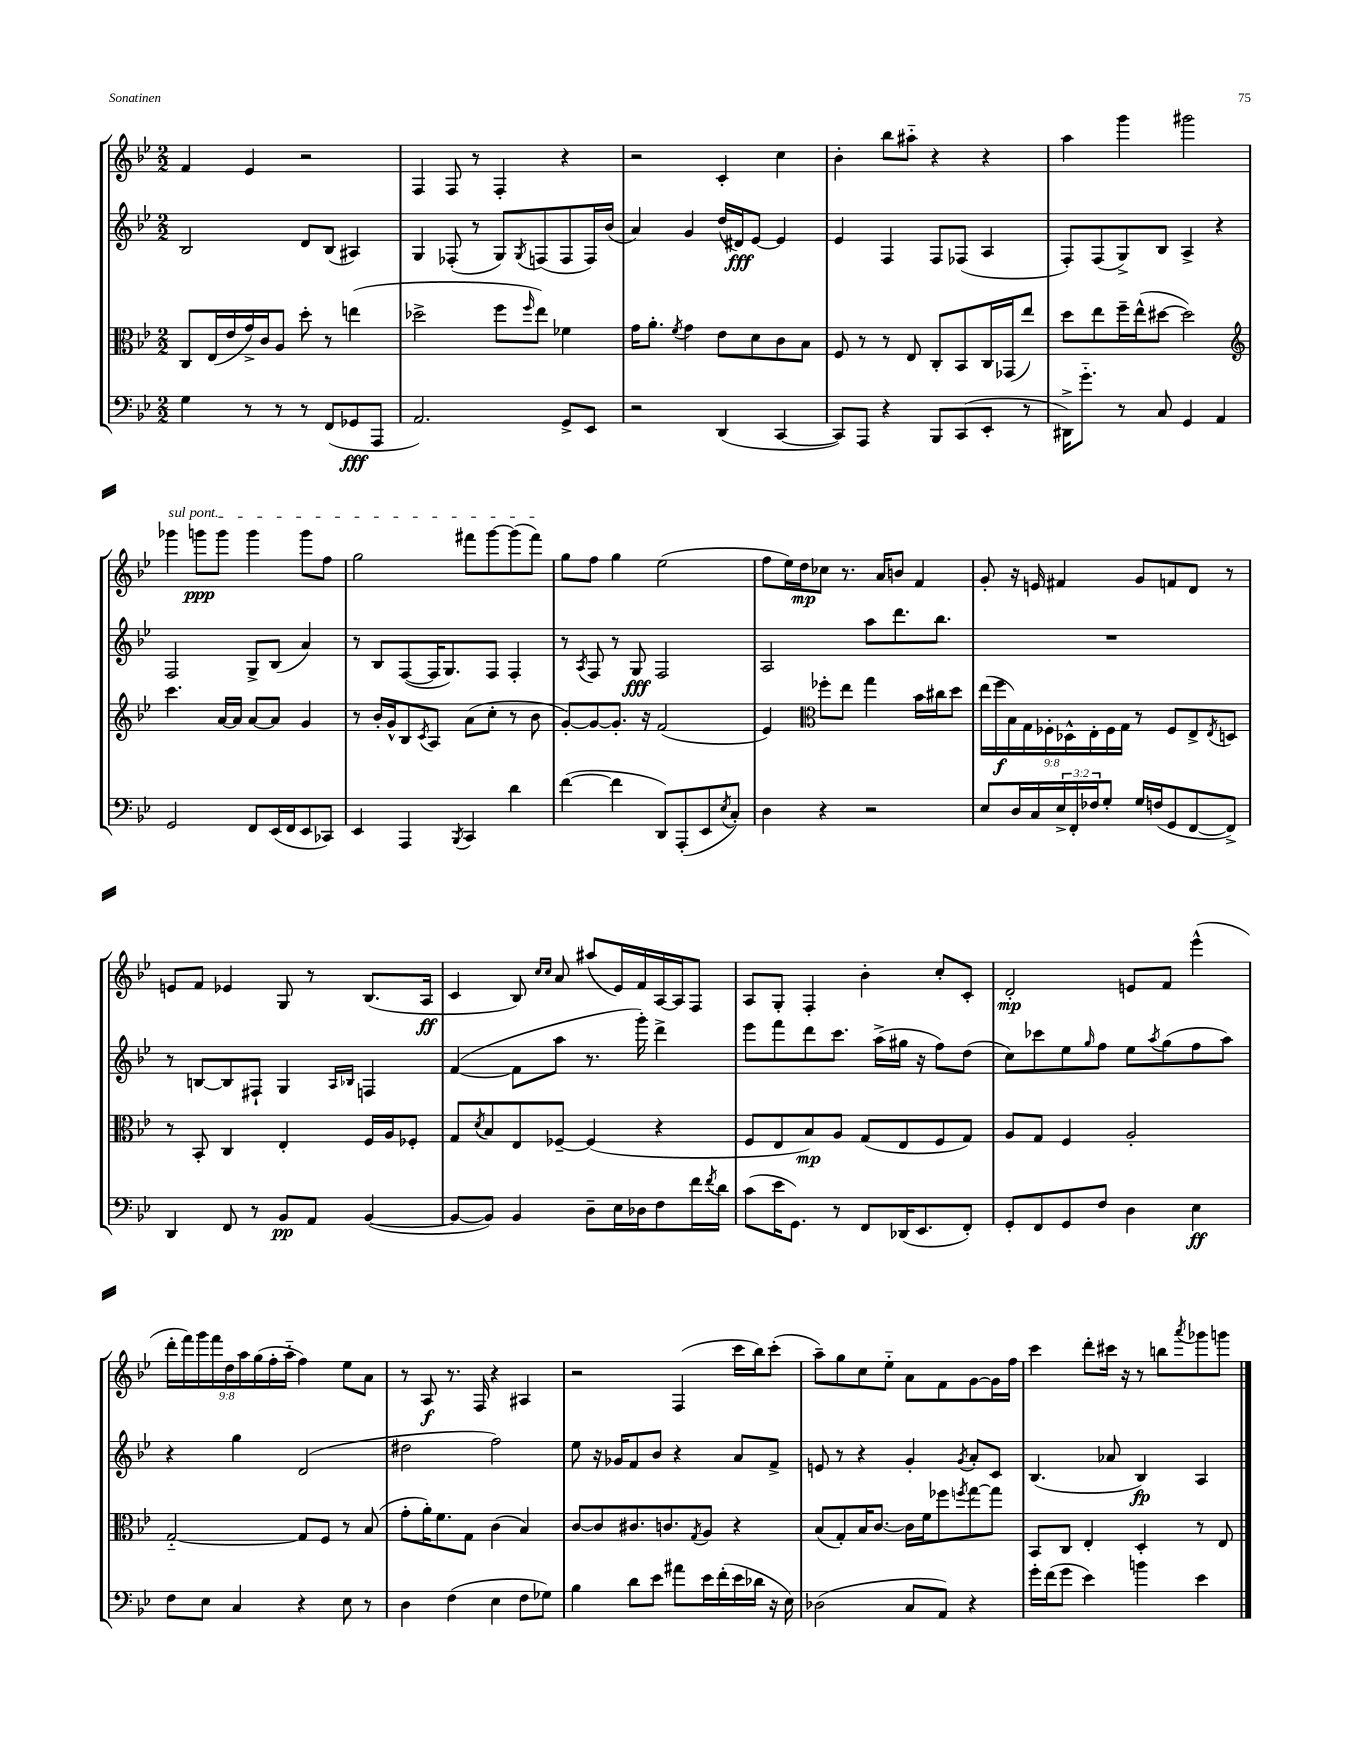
<<
\new StaffGroup <<
\new Staff = "s0" {
    \clef treble \key bes \major \numericTimeSignature \time 2/2 \override Staff.TupletNumber.text = #tuplet-number::calc-fraction-text
    f'4 ees'4 r2 |
    f4 f8 r8 f4-. r4 |
    r2 c'4-. c''4 |
    bes'4-. bes''8 ais''8-_ r4 r4 |
    a''4 g'''4 gis'''2 |
    \once \override TextSpanner.bound-details.left.text = \markup { \italic "sul pont." } ges'''4\startTextSpan g'''8\ppp g'''8 g'''4 g'''8 f''8 |
    g''2 fis'''8 g'''8~ g'''8( fis'''8\stopTextSpan) |
    g''8 f''8 g''4 ees''2( |
    f''8 ees''16) d''16\mp ces''8 r8. a'16 b'8 f'4 |
    g'8-. r16 e'16 fis'4 g'8 f'8 d'8 r8 |
    e'8 f'8 ees'4 g8 r8 bes8.( a16\ff |
    c'4 bes8) \grace { c''16 c''16 } a'8 ais''8( ees'16) f'16 a16~ a16 f8 |
    a8 g8-. f4-. bes'4-. c''8-. c'8-. |
    d'2-.\mp e'8 f'8 ees'''4-^( |
    \tuplet 9/8 { d'''16-. f'''16) g'''16 f'''16 d''16 a''16 g''16( f''16-. a''16-_ } f''4) ees''8 a'8 |
    r8 a8\f r8. f16 r4 ais4 |
    r2 f4( c'''16 bes''16) c'''8-.( |
    a''8--) g''8 c''8 ees''8-_ a'8 f'8 g'8~ g'16 f''16 |
    c'''4 d'''8-. cis'''16 r16 r8 b''8 \acciaccatura { a'''8 } ges'''8 g'''8 \bar "|." |
}
\new Staff = "s1" {
    \clef treble \key bes \major \numericTimeSignature \time 2/2
    bes2 d'8 bes8( ais4) |
    g4 fes8-.( r8 g8) \acciaccatura { g8 } f8( f8 f16) bes'16( |
    a'4) g'4 d''16( dis'16\fff) ees'8~ ees'4 |
    ees'4 f4 f8 fes8( a4 |
    f8-.) f8( g8->) bes8 a4-> r4 |
    f2 g8-> bes8( a'4) |
    r8 bes8 f8~( f16 g8.) f8 f4-. |
    r8 \acciaccatura { a8 } f8 r8 g8\fff f2 |
    a2 a''8 d'''8. bes''8. |
    R1 |
    r8 b8~ b8 fis8-! g4 \grace { a16 bes16 } f4 |
    f'4~( f'8 a''8 r8. g'''16-.) d'''4-> |
    ees'''8 f'''8 d'''8 c'''8. a''16->( gis''16 r16 f''8) d''8( |
    c''8) ces'''8 ees''8 \grace { g''16 } f''8 ees''8 \acciaccatura { a''8 } g''8( f''8 a''8) |
    r4 g''4 d'2( |
    dis''2 f''2) |
    ees''8 r16 ges'16 f'8 bes'8 r4 a'8 f'8-> |
    e'8 r8 r4 g'4-. \acciaccatura { g'8 } a'8-. c'8 |
    bes4.( aes'8 bes4\fp) a4 \bar "|." |
}
\new Staff = "s2" {
    \clef alto \key bes \major \numericTimeSignature \time 2/2 \override Staff.TupletNumber.text = #tuplet-number::calc-fraction-text
    c8 ees16( ees'16 g'16->) c'16 a8 d''8-. r8 e''4( |
    des''2-> f''8 \grace { f''16 } ees''8) fes'4 |
    g'16 a'8.-. \acciaccatura { f'8 } g'4 ees'8 d'8 c'8 bes8 |
    f8 r8 r8 ees8 c8-. bes,8 c16 ges,16( ees''8) |
    d''8 ees''8 f''16-- ees''16-^( dis''8~ dis''2) |
    \clef treble c'''4. a'16~ a'16 a'8~ a'8 g'4 |
    r8 bes'16-. g'16-^ bes8 \acciaccatura { c'8 } a8 a'8( c''8-. r8 bes'8 |
    g'8~-.) g'8~ g'8.-. r16 f'2( |
    ees'4) \clef alto fes''8-. ees''8 g''4 bes'16 cis''16 d''8 |
    \tuplet 9/8 { ees''16( f''16\f bes16) g16 fes16-. des16-^ ees16-. fes16 g16 } r8 fes8 ees8-> \acciaccatura { ees8 } d8 |
    r8 bes,8-. c4 ees4-. f16 a16 fes8-. |
    g8 \acciaccatura { d'8 } bes8 ees8 fes8~-- fes4( r4 |
    f8 ees8 bes8\mp) a8 g8( ees8 f8 g8) |
    a8 g8 f4 a2-. |
    g2~-_ g8 f8 r8 bes8( |
    g'8-. a'16-.) f'8. g8 c'4( bes4) |
    c'8~ c'8 cis'8. c'8. \acciaccatura { g8 } a8 r4 |
    bes8( g8-.) bes16 c'8.~ c'16 f'16 fes''8 \acciaccatura { f''8 } g''8~ g''8 |
    bes,8 c8 ees4-. d4-. r8 ees8 \bar "|." |
}
\new Staff = "s3" {
    \clef bass \key bes \major \numericTimeSignature \time 2/2 \override Staff.TupletNumber.text = #tuplet-number::calc-fraction-text
    g4 r8 r8 r8 f,8( ges,8\fff a,,8 |
    a,2.) g,8-> ees,8 |
    r2 d,4( c,4~ |
    c,8) a,,8 r4 bes,,8 c,8( ees,8-. r8 |
    dis,16->) g'8.-_ r8 c8 g,4 a,4 |
    g,2 f,8 ees,16( f,16 ees,8 ces,8) |
    ees,4 a,,4 \acciaccatura { bes,,8 } c,4 d'4 |
    f'4~( f'4 d,8) a,,8-.( ees,8 \acciaccatura { ees8 } c8-.) |
    d4 r4 r2 |
    ees8 d16 c16 \tuplet 3/2 { ees16-> f,16-. fes16 } g8-. g16 f16( g,8 f,8~ f,8->) |
    d,4 f,8 r8 bes,8\pp a,8 bes,4~( |
    bes,8~ bes,8) bes,4 d8-- ees16 des16 f8 f'16 \acciaccatura { f'8 } d'16 |
    c'8( ees'16 g,8.) r8 f,8 des,16( ees,8. f,8-.) |
    g,8-. f,8 g,8 f8 d4 ees4\ff |
    f8 ees8 c4 r4 ees8 r8 |
    d4 f4( ees4 f8 ges8) |
    bes4 d'8 ees'8 ais'8 ees'16 f'16-.( ees'16 des'16 r16 ees16) |
    des2( c8 a,8) r4 |
    g'16-. f'16( g'8 ees'4) b'4 ees'4 \bar "|." |
}
>>
>>
\layout { \context { \Score \remove "Bar_number_engraver" } }
